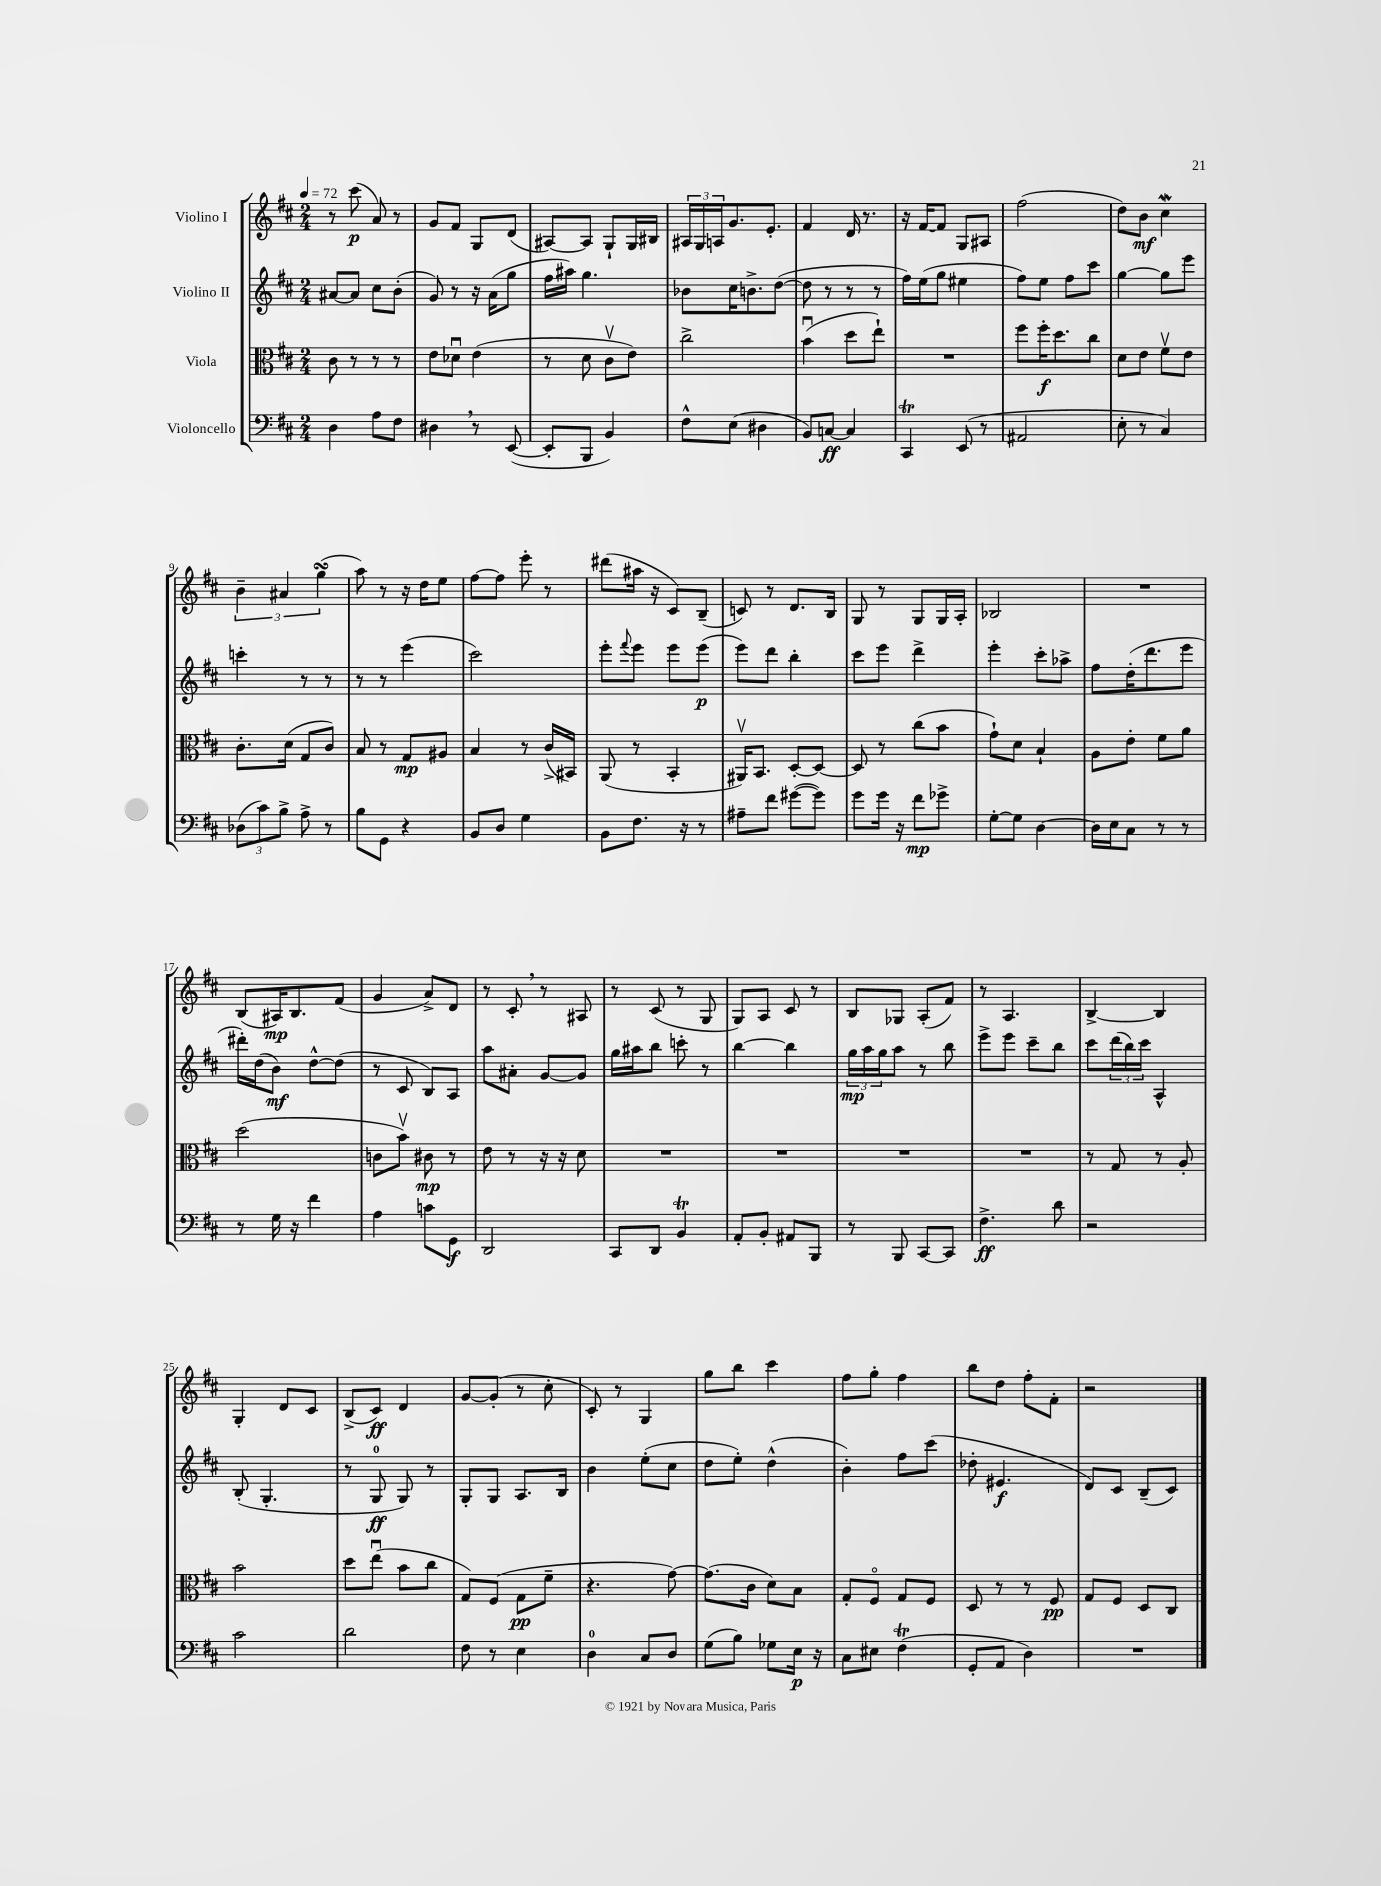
<<
\new StaffGroup <<
\new Staff = "s0" \with { instrumentName = "Violino I" } {
    \clef treble \key d \major \numericTimeSignature \time 2/4 \tempo 4 = 72
    r8 cis'''8\p( a'8) r8 |
    g'8 fis'8 g8 d'8( |
    ais8~) ais8 g8-! g16 bis16 |
    \tuplet 3/2 { ais16 g16 a16 } g'8. e'8.-. |
    fis'4 d'16 r8. |
    r16 fis'16~ fis'8 g8 ais8 |
    fis''2( |
    d''8) b'8\mf cis''4\mordent |
    \tuplet 3/2 { b'4-- ais'4 g''4\turn( } |
    a''8) r8 r16 d''16 e''8 |
    fis''8~ fis''8 e'''8-. r8 |
    dis'''8( ais''16 r16 cis'8) b8--( |
    c'8) r8 d'8. b16 |
    g8 r8 g8 g16 a16-. |
    bes2 |
    R2 |
    b8( ais16\mp) b8. fis'8( |
    g'4 a'8->) d'8 |
    r8 cis'8-. \breathe r8 ais8 |
    r8 cis'8( r8 g8 |
    g8) a8 cis'8 r8 |
    b8 ges8 a8-.( fis'8) |
    r8 a4. |
    b4~-> b4 |
    g4-. d'8 cis'8 |
    b8->( cis'8\ff) d'4 |
    g'8~ g'8-.( r8 cis''8-. |
    cis'8-.) r8 g4 |
    g''8 b''8 cis'''4 |
    fis''8 g''8-. fis''4 |
    b''8 d''8 fis''8-. fis'8-. |
    r2 \bar "|." |
}
\new Staff = "s1" \with { instrumentName = "Violino II" } {
    \clef treble \key d \major \numericTimeSignature \time 2/4
    ais'8~ ais'8 cis''8 b'8-.( |
    g'8) r8 r16 a'16( g''8 |
    fis''16 ais''16) g''4. |
    bes'8 cis''16 b'8.-> d''8~( |
    d''8 r8 r8 r8 |
    fis''16) e''16( g''8 eis''4 |
    fis''8) e''8 fis''8 cis'''8 |
    g''4~ g''8 e'''8 |
    c'''4-. r8 r8 |
    r8 r8 e'''4( |
    cis'''2) |
    e'''8-. \appoggiatura { fis'''8 } e'''8 e'''8 e'''8\p( |
    e'''8) d'''8 b''4-. |
    cis'''8 e'''8 d'''4-> |
    e'''4-. cis'''8-. aes''8-> |
    fis''8 d''16-.( d'''8. e'''8 |
    dis'''16-.) d''16( b'8\mf) d''8~-^ d''8( |
    r8 cis'8 b8) a8 |
    a''8 ais'8-. g'8~ g'8 |
    g''16 ais''16 b''8 c'''8-. r8 |
    b''4~ b''4 |
    \tuplet 3/2 { g''16\mp a''16 g''16 } a''8 r8 b''8 |
    e'''8-> e'''8 cis'''8-- b''8 |
    cis'''8 \tuplet 3/2 { d'''16( b''16) cis'''16 } a4-^ |
    b8-.( g4.-. |
    r8 g8-0\ff g8) r8 |
    g8-. g8 a8. b16 |
    b'4 e''8-.( cis''8 |
    d''8 e''8-.) d''4-^( |
    b'4-.) fis''8 cis'''8( |
    des''8-. eis'4.\f |
    d'8) cis'8 b8--( cis'8) \bar "|." |
}
\new Staff = "s2" \with { instrumentName = "Viola" } {
    \clef alto \key d \major \numericTimeSignature \time 2/4
    cis'8 r8 r8 r8 |
    e'8 des'8\downbow e'4( |
    r8 d'8 cis'8\upbow e'8) |
    cis''2-> |
    b'4\downbow( d''8 e''8-!) |
    R2 |
    fis''8 fis''16-.\f d''8. cis''8 |
    d'8 e'8 fis'8\upbow e'8 |
    cis'8.-. d'16( g8 cis'8) |
    b8 r8 g8\mp ais8 |
    b4 r8 cis'16->( bis,16) |
    a,8( r8 b,4-. |
    ais,16\upbow) b,8. d8~-. d8~ |
    d8 r8 cis''8( b'8 |
    g'8-!) d'8 b4-! |
    a8 e'8-. fis'8 a'8 |
    d''2( |
    c'8 b'8\upbow) cis'8\mp r8 |
    e'8 r8 r16 r16 d'8 |
    R2 |
    R2 |
    R2 |
    R2 |
    r8 g8 r8 a8-. |
    b'2 |
    d''8 e''8\downbow( b'8 cis''8 |
    g8) fis8( g8\pp fis'8-- |
    r4. g'8~) |
    g'8.( cis'16 d'8) b8 |
    g8-. fis8\flageolet g8 fis8 |
    d8 r8 r8 fis8\pp |
    g8 fis8 d8 cis8 \bar "|." |
}
\new Staff = "s3" \with { instrumentName = "Violoncello" } {
    \clef bass \key d \major \numericTimeSignature \time 2/4
    d4 a8 fis8 |
    dis4 \breathe r8 e,8~( |
    e,8-. b,,8 b,4) |
    fis8-^ e8( dis4 |
    b,8) c8~\ff c4 |
    cis,4\trill e,8( r8 |
    ais,2 |
    e8-. r8 cis4) |
    \tuplet 3/2 { des8( cis'8) b8-> } a8-> r8 |
    b8 g,8 r4 |
    b,8 d8 g4 |
    b,8 fis8. r16 r8 |
    ais8-- fis'8 gis'8~( gis'8) |
    g'8 g'16 r16 fis'8\mp ges'8-> |
    g8~-. g8 d4~ |
    d16 e16 cis8 r8 r8 |
    r8 g16 r16 fis'4 |
    a4 c'8 g,8\f |
    d,2 |
    cis,8 d,8 b,4\trill |
    a,8-. b,8-. ais,8 b,,8 |
    r8 b,,8 cis,8~ cis,8 |
    fis4.->\ff d'8 |
    r2 |
    cis'2 |
    d'2 |
    fis8 r8 e4 |
    d4-0 cis8 d8 |
    g8( b8) ges8 e16\p r16 |
    cis8 eis8 fis4\trill( |
    g,8-. a,8 d4) |
    R2 \bar "|." |
}
>>
>>
